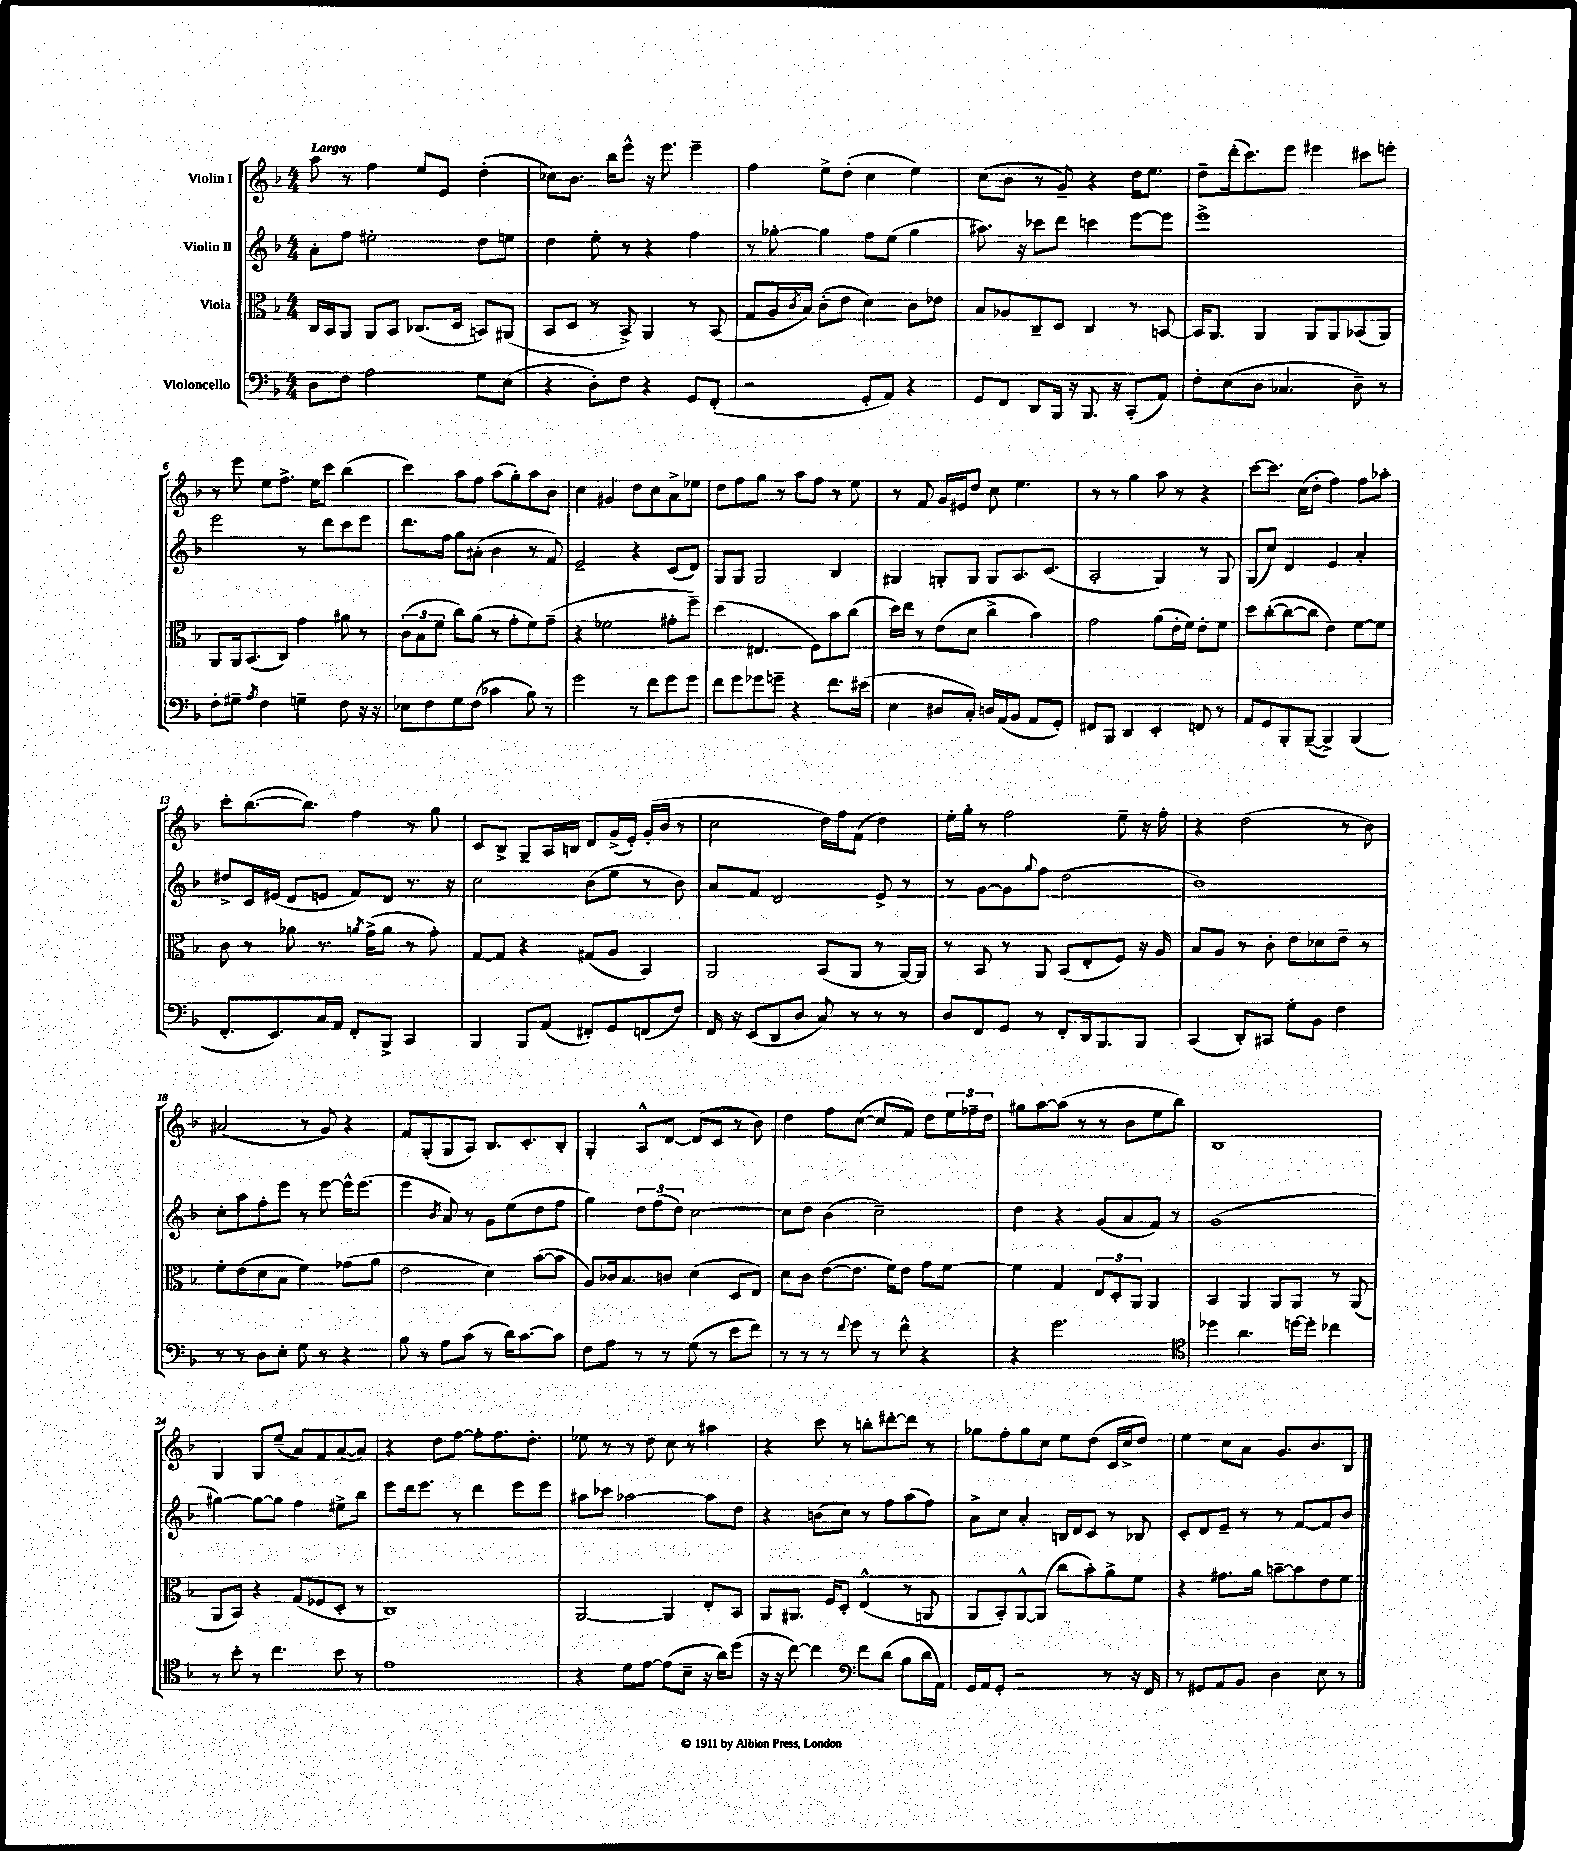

**kern	**kern	**kern	**kern
*staff4	*staff3	*staff2	*staff1
*clefF4	*clefC3	*clefG2	*clefG2
*k[b-]	*k[b-]	*k[b-]	*k[b-]
*M4/4	*M4/4	*M4/4	*M4/4
8D\L	16C/LL	8a'\L	8aa\
.	16BB-/J	.	.
8F\J	8AA/J	8ff\J	8r
2A\	8AA/L	2ee#'\	4ff\
.	8BB-/J	.	.
.	(8.C-/L	.	8ee/L
.	.	.	8e/J
.	16D/Jk	.	.
8G\L	8BB/L)	8dd\L	(4dd'\
(8E\J	(8AA#/J	8ee\J	.
=	=	=	=
4r	8BB-/L	4dd\	8cc-\L)
.	8D/J	.	8.b-\J
8D'\L)	8r	8ee'\	.
.	.	.	16bb-\LK
8F\J	8BB-^/)	8r	8eee^^\J
4r	4AA/	4r	16r
.	.	.	8.eee\
8GG/L	8r	4ff\	4eee~\
(8FF'/J	(8BB-/	.	.
=	=	=	=
2r	8G/L	8r	4ff\
.	16A/L	[8gg-'\	.
.	8qc/	.	.
.	16B-/JJ)	.	.
.	(8c'\L	4gg-\]	8ee^\L
.	8e\J	.	(8dd'\J
8GG'/L	4d\)	8ff\L	4cc\
8AA/J)	.	(8ee\J	.
4r	8c\L	4gg-\	4ee\)
.	8e-\J	.	.
=	=	=	=
8GG/L	8B-/L	8.aa#\)	(8cc\L
8FF/J	8A-/	.	8b-\J
.	.	16r	.
8DD/L	8C~/	8ccc-\L	8r
16BBB-/Jk	8D/J	8ddd\J	8g~/)
16r	.	.	.
8.BBB-/	4C/	4ccc\	4r
16r	.	.	.
(8CC'/L	8r	[8eee\L	16dd\LK
.	.	.	8.ee\J
8AA/J)	[8BB/	8eee\]J	.
=	=	=	=
8F'\L	16BB/]LK	1eee^	8dd~\L
.	8.AA/J	.	.
(8E\	.	.	(16ddd'\k
.	.	.	8.ccc\)
8D\J	4AA/	.	.
4.C-/	.	.	8eee\J
.	8AA/L	.	4eee#\
.	8AA/	.	.
8D~\)	(8BB-/	.	8ccc#\L
8r	8AA/J)	.	8eee'\J
=	=	=	=
8F'\L	8AA/L	2eee\	8r
8G#~\J	16AA/k	.	8eee\
.	(8.BB-/	.	.
8qA/	.	.	.
4F\	.	.	8ee\L
.	8C/J)	.	8.ff^\J
4G~\	4g\	8r	.
.	.	.	16ee\LK
.	.	8ddd\L	8ccc\J
8F\	8a#\	8ccc\	(4bb-\
16r	8r	8eee\J	.
16r	.	.	.
=	=	=	=
8E-\L	(12c\L	8.ddd\L	4ccc\)
.	12B-\	.	.
8F\	.	.	.
.	12f\J	.	.
.	.	16ff\Jk	.
8G\	8cc\L)	8gg\L	8aa\L
(8F\J	(8a\J	(8a#'\J	8ff\J
4c-\	8r	4b-\	(8aa\L
.	8g'\L	.	8gg'\)
8B-\)	8f\)	8r	8aa\
8r	(8g~\J	8f/)	8b-\J
=	=	=	=
2g\	4r	2e~/	4cc\
.	2f-\	.	4g#/
8r	.	4r	8dd\L
8f\L	.	.	8cc\
8g\	8g#'\L	(8c/L	8a^\
8g\J	8ff~\J)	8d/J)	8ee-\J
=	=	=	=
8f\L	(4dd\	8G/L	8dd\L
8g\	.	8G/J	8ff\
8g-\	4.E#/	2G/	8gg\J
8g~\J	.	.	8r
4r	.	.	8aa\L
.	8F\L)	.	8ff\J
8.f\L	8b-\	4B-/	8r
.	(8cc\J	.	8ee\
(16e#\Jk	.	.	.
=	=	=	=
4E\	16dd\LL)	4G#/	8r
.	16ee\JJ	.	.
.	8r	.	8f/
8D#/L	(8e\L	8G'/L	16g/LL
.	.	.	16e#/J
8C'/J)	8d\J	8G/J	8dd/J
16D/LL	4cc^\	8G/L	8cc\
(16AA/J	.	.	.
8BB-/J	.	8.A/	4.ee\
8AA/L	4b-\)	.	.
.	.	(8.c/J	.
8GG'/J)	.	.	.
=	=	=	=
8FF#/L	2g\	2A'/	8r
8BBB-/J	.	.	8r
4DD/	.	.	4gg\
4EE'/	(8a\L	4G/)	8aa\
.	16e'\L	.	8r
.	16f\JJ)	.	.
8FF/	8e'\L	8r	4r
8r	8f\J	8G/	.
=	=	=	=
8AA/L	8dd\L	(8G/L	[8ccc\L
8GG/	([8cc'\	8cc/J)	8.ccc\]J
8BBB-'/	8cc\_	4d/	.
.	.	.	(16cc\LK
([8BBB-~/J	8cc\]J	.	8dd'\J
4BBB-^/])	4e\)	4e/	4ff\)
(4BBB-/	[8f\L	4a'/	8ff\L
.	8f\]J	.	8aa-'\J
=	=	=	=
8.FF'/L	8c\	8dd#^/L	8ccc'\L
.	8r	16c/L	([8.bb-\
8.EE/)	.	(16e#/JJ	.
.	8a-\	8d/L	.
.	.	.	8.bb-\]J)
16C/L	8.r	8e/J	.
16AA/JJ	.	.	.
8FF'/L	.	8f/L)	4ff\
.	8qa/	.	.
.	(16g^\LK	.	.
8BBB-^/J	8a\J	8d/J	.
4CC/	8r	8.r	8r
.	8g'\)	.	8gg\
.	.	16r	.
=	=	=	=
4BBB-/	[8G/L	2cc\	8c/L
.	8G/]J	.	8B-^/J
8BBB-/L	4r	.	8G~/L
(8AA/J	.	.	16A/L
.	.	.	16B/JJ
8FF#'/L)	(8G#/L	(8b-\L	8d/L
8GG/	8A/J	8ee\J	(16g^/L
.	.	.	16e'/JJ)
(8FF/	4BB-/)	8r	(16g'/LL
.	.	.	16b-/JJ
8F/J)	.	8b-\)	8r
=	=	=	=
16FF/	2AA/	8a/L	2cc\
16r	.	.	.
(8EE/L	.	8f/J	.
8DD/	.	2d/	.
8D/J	.	.	.
8C/)	(8BB-/L	.	16dd\LL)
.	.	.	16ff\J
8r	8AA/J	.	(8f\J
8r	8r	8e^/	4dd\)
8r	[16AA/LL)	8r	.
.	16AA/]JJ	.	.
=	=	=	=
8D/L	8r	8r	16ee'\LL
.	.	.	16gg'\JJ
8FF/	8BB-/	[8g\L	8r
8GG/J	8r	8g\]	2ff\
.	.	8qqgg/	.
8r	8AA/	8ff\J	.
8FF'/L	(8BB-/L	(2dd\	.
16DD/k	8E'/	.	.
8.BBB-/	.	.	.
.	8F/J)	.	8ee~\
8BBB-/J	16r	.	16r
.	16A/	.	16ff'\
=	=	=	=
(4CC/	8B-/L	1b-)	4r
.	8A/J	.	.
8DD'/L)	8r	.	(2dd\
8CC#/J	8c'\	.	.
8G'\L	8e\L	.	.
8BB-\J	8d-\	.	.
4F\	8e~\J	.	8r
.	8r	.	8b-\)
=	=	=	=
8r	8f'\L	8cc'\L	(2a#/
8r	(8e\	8aa\	.
8D\L	8d\	8ff'\	.
8E'\J	8B-\J	8eee\J	.
8G\	4f\)	8r	8r
8r	.	[8eee\	8g/)
4r	(8g-\L	16eee^^\]LK	4r
.	.	(8.eee\J	.
.	8a\J	.	.
=	=	=	=
8B-\	2e\	4eee\	8f/L
8r	.	.	(8G'/
.	.	8qb-/	.
8A\L	.	8a/)	8G/
(8c\J	.	8r	8A/J)
8r	4d\)	8g\L	8.B-/L
16d\LK)	.	(8ee\	.
[8.c\	.	.	8.c'/
.	([8b-\L	8dd\	.
8c\]J	8b-\]J	8ff\J	8B-'/J
=	=	=	=
8F\L	8A/L)	4gg\)	4G'/
8A\J	16c-/k	.	.
.	8.B-/	.	.
8r	.	12dd\L	8A^^/L
.	.	(12ff\	.
8r	8c/J	.	[8d/J
.	.	12dd\J)	.
(8G\	(4d\	[2cc\	(8d/]L
8r	.	.	8c/J
8e\L	8D/L	.	8r
8f\J)	8E/J)	.	8b-\)
=	=	=	=
8r	8d\L	8cc\]L	4dd\
8r	8c\J	8dd\J	.
8r	([8e\L	(4b-\	8ff\L
8qqf/	.	.	.
8g\	8.e\]J	.	([8cc\J
8r	.	2cc~\)	8cc/]L
.	16f\LK)	.	.
8f^^\	8e\J	.	8f/J)
4r	8g\L	.	8dd\L
.	[8f\J	.	24ee\L
.	.	.	24ff-~\
.	.	.	24dd\JJ
=	=	=	=
4r	4f\]	4dd\	8gg#\L
.	.	.	[8aa\
2.g\	4G/	4r	(8aa\]J
.	.	.	8r
.	12E/L	(8g/L	8r
.	12D'/	.	.
.	.	8a/	8b-\L
.	12AA/J	.	.
.	4AA/	8f/J)	8ee\
.	.	8r	8bb-\J)
=	=	=	=
*clefC4	*	*	*
4dd-\	4BB-/	(1g	1B-
4.a\	4AA/	.	.
.	8AA/L	.	.
[16dd\LL	8AA/J	.	.
16dd'\]JJ	.	.	.
4cc-\	8r	.	.
.	(8AA/	.	.
=	=	=	=
8r	8AA/L	[4gg#\)	4G/
8b-'\	8BB-/J)	.	.
8r	4r	8gg#\_L	8G/L
4.cc\	.	8gg#\]J	(8ee~/J
.	(8G/L	4ff\	8a/L)
.	8F-/	.	8f/
8b-\	8D'/J	8ee#^\L	([8a/
8r	8r	8bb-\J	8a/]J)
=	=	=	=
1e	1C)	8eee\L	4r
.	.	16ddd\k	.
.	.	8.eee\J	.
.	.	.	8dd\L
.	.	8r	[8ff\J
.	.	4ddd\	8ff'\]L
.	.	.	8.ff\
.	.	8eee\L	.
.	.	.	8.dd'\J
.	.	8eee\J	.
=	=	=	=
4r	[2AA/	8aa#\L	8ee-\
.	.	8ccc-\J	8r
8d\L	.	[2aa-\	8r
[8e\J	.	.	8dd\
(8e\]L	4AA/]	.	8cc\
8B-~\J	.	.	8r
16r	8E'/L	8aa-\]L	4aa#\
16a\LK)	.	.	.
(8dd\J	8BB-/J	8dd\J	.
=	=	=	=
16r	8AA/L	4r	4r
16r	.	.	.
[8cc\)	8.AA#/J	.	.
4cc\]	.	(8b\L	8ccc\
.	16F/LK	.	.
.	8D'/J	8cc\J)	8r
*clefF4	*	*	*
8f\L	(4E^^/	8r	8bb'\L
(8d\J	.	8ff\L	[8ddd#'\
8B-\L	8r	(8aa\	8ddd#\]J
16d\L	8AA/	8ff\J)	8r
16AA\JJ)	.	.	.
=	=	=	=
16GG/LL	8AA/L	8a^\L	8gg-\L
16AA/J	.	.	.
8GG'/J	8BB-'/)	8cc\J	8ff'\
2r	[8AA^^/	4a'/	8gg-\
.	(8AA/]J	.	8cc\J
.	8cc\L	16B/LL	8ee\L
.	.	16d/J	.
.	8b-'\)	8c/J	(8dd\J
8r	8a^\	8r	16c/LL
.	.	.	16cc^/J
16r	8f\J	8B-/	8dd/J)
16FF/	.	.	.
=	=	=	=
8r	4r	8c'/L	4ee\
8GG#/L	.	8d/	.
8AA/	8.g#\L	8e~/J	8cc\L
8BB-/J	.	8r	8a\J
.	16a\Jk	.	.
4D\	[8b~\L	8r	8.g/L
.	8b\]	[8f/L	.
.	.	.	8.b-/
8E\	8e\	8f/]	.
8r	8f\J	8b-/J	8B-/J
==	==	==	==
*-	*-	*-	*-
